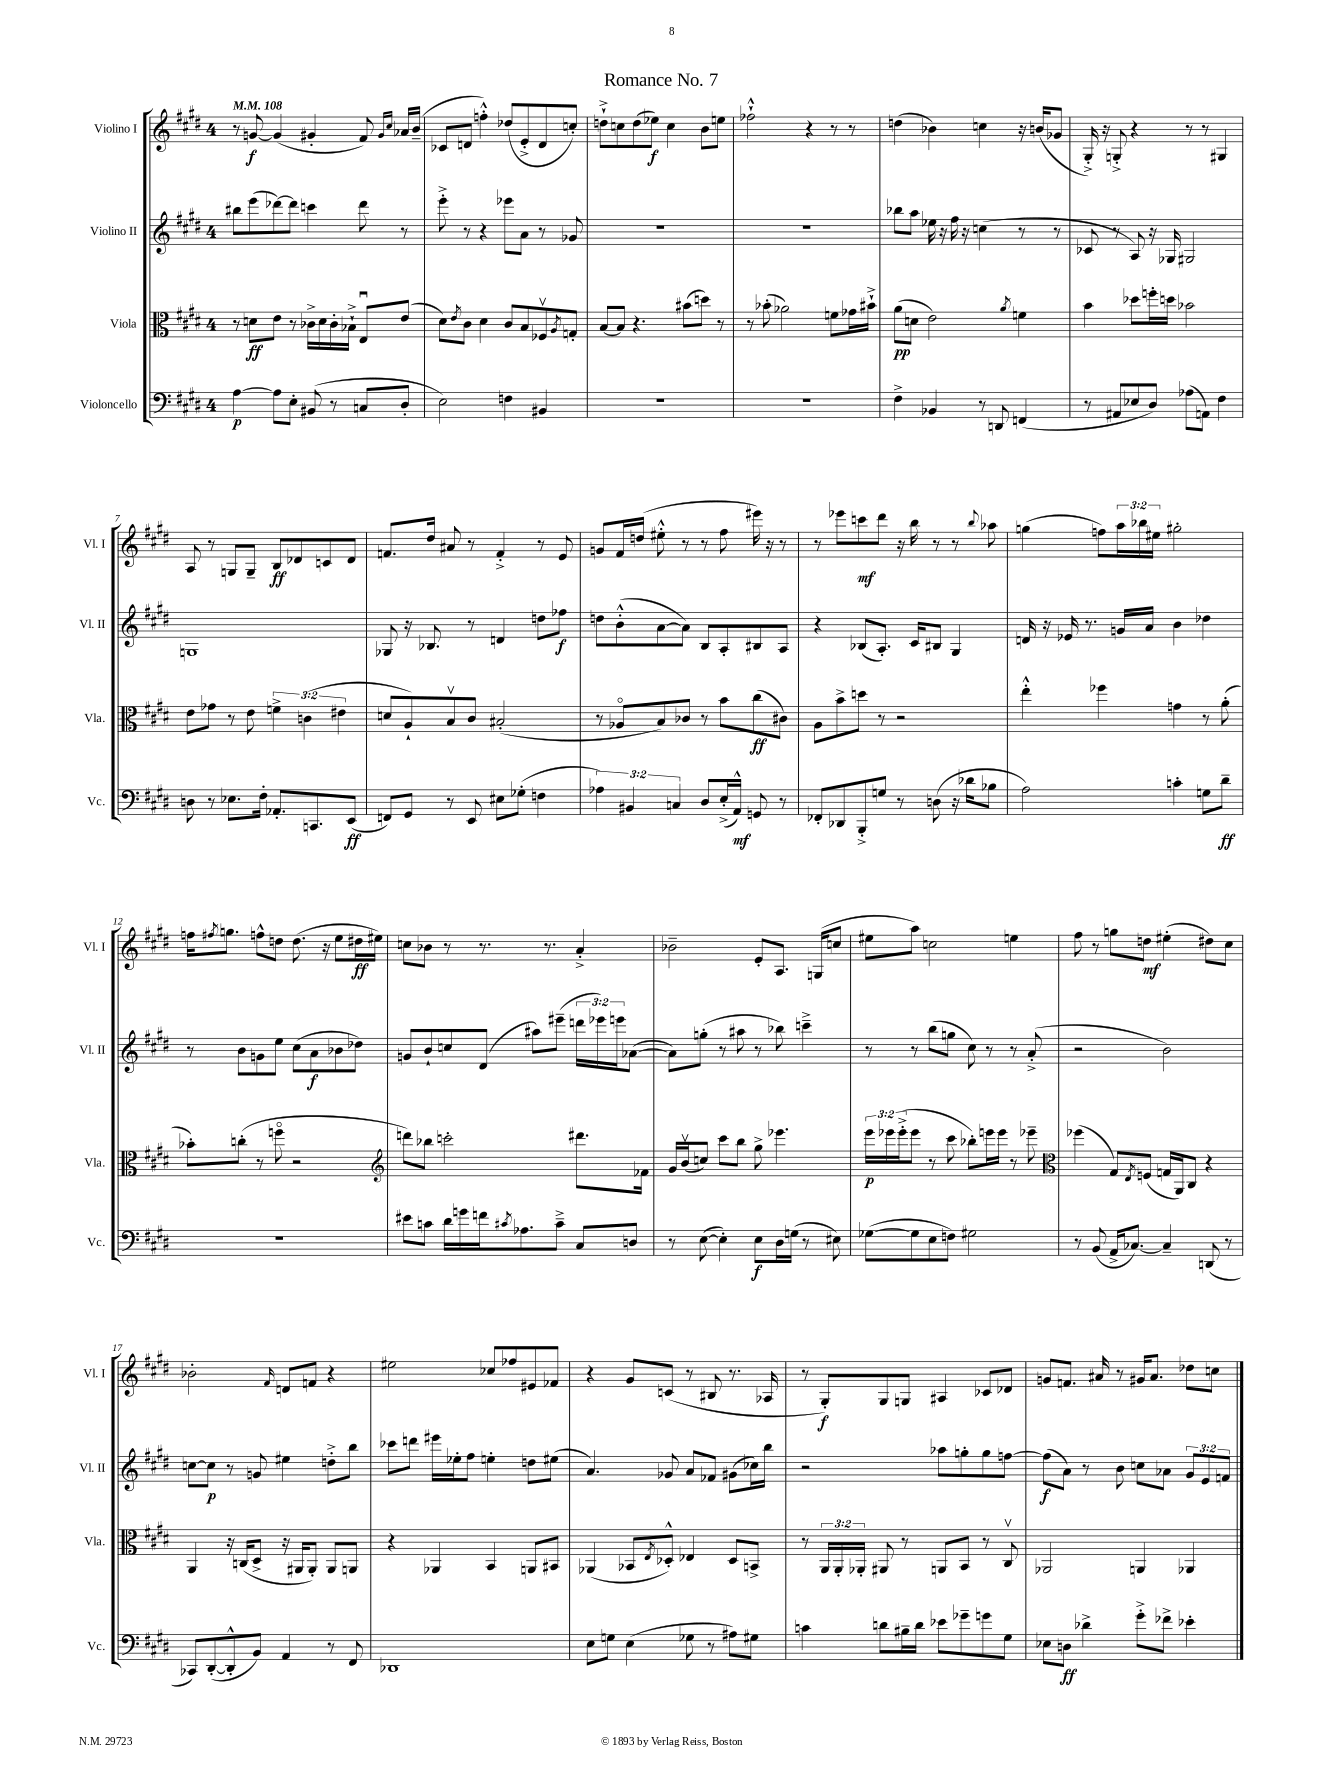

**kern	**kern	**kern	**kern
*staff4	*staff3	*staff2	*staff1
*clefF4	*clefC3	*clefG2	*clefG2
*k[f#c#g#d#]	*k[f#c#g#d#]	*k[f#c#g#d#]	*k[f#c#g#d#]
*M4/4	*M4/4	*M4/4	*M4/4
*MM108	*MM108	*MM108	*MM108
[4A	8r	8bb#	8r
.	8d	(8eee	[8g
8A]	8e	[8ddd-)	(4g]
8E'	8r	8ddd-]	.
(8BB#	16c-^	4ccc	4g#'
.	16d	.	.
8r	16c-'	.	.
.	16B-`^	.	.
8C	8Eu	8ddd-	8f#)
.	.	.	16qqg#
.	.	.	16qqcc#
8D#'	(8e	8r	16a-
.	.	.	(16b~
=	=	=	=
2E)	8d#)	8eee'^	8c-
.	8qe	.	.
.	8c#	8r	8d
.	4d#	4r	4ff'^^)
4F	8c#	8eee-	(8dd-
.	8B	8a	8e'^
4BB#	8F-v	8r	8d
.	8qA	.	.
.	8G'	8g-	8cc')
=	=	=	=
1r	[8B	1r	8dd`^
.	8B]	.	8cc
.	4.r	.	(8dd
.	.	.	8ee-)
.	.	.	4cc
.	(8b#	.	.
.	8dd)	.	8b
.	8r	.	8ee
=	=	=	=
1r	8r	1r	2ff-`^^
.	(8b-'	.	.
.	2a-)	.	.
.	.	.	4r
.	8f	.	8r
.	16g-	.	8r
.	16b#`^	.	.
=	=	=	=
4F#^	(8a	8bb-	(4dd
.	8d	8aa	.
4BB-	2e)	16ee-	4b-)
.	.	16r	.
.	.	16ff#	.
.	.	16r	.
8r	.	(4cc	4cc
8DD	.	.	.
.	8qa	.	.
(4FF	4f	8r	16r
.	.	.	(16b
.	.	8r	8g-
=	=	=	=
8r	4b	8c-	16G#'^)
.	.	.	16r
8AA#	.	8r	8G'^
8E-	8dd-	8A)	4r
8D#)	16ff'	16r	.
.	16dd	16G-	.
(8A-	2b-	2G#	8r
8AA)	.	.	8r
4F#	.	.	4G#
=	=	=	=
8D	8e	1G	8A
8r	8g-	.	8r
8.E-	8r	.	8G
.	8e	.	8G~
16F#'	.	.	.
8.AA-'	6f^	.	8B
.	.	.	8d-
.	(6c	.	.
8.CC	.	.	.
.	.	.	8c
.	6e#	.	.
(8EE	.	.	8d-
=	=	=	=
8FF)	8d	8G-	8.f
8GG#	8A`)	16r	.
.	.	8.B-	16dd#
8r	8Bv	.	8a#
8EE	8c#	8r	8r
8E#	(2B#'	4d	4f'^
(8G-'	.	.	.
4F	.	8dd	8r
.	.	8ff-	8e
=	=	=	=
6A-)	8r	8dd	8g
.	8A-o	(8b'^^	16f#
6BB#	.	.	.
.	.	.	(16dd
.	8B)	[8a	8ee#'^^
6C	.	.	.
.	8c-	8a])	8r
8D#	8r	8B	8r
(16E'^	8b	8A'	8ff#
16AA^^)	.	.	.
8GG	(8cc#	8B#	16eee#)
.	.	.	16r
8r	8c#)	8A	8r
=	=	=	=
8FF-'	8A	4r	8r
8DD-	8b^	.	8eee-
8BBB'^	8dd	(8B-	8ccc
8G	8r	8.A')	8ddd#
8r	2r	.	16r
.	.	16c#	16bb
(8D	.	8B#	8r
16r	.	4G#	8r
16d-	.	.	.
.	.	.	8qqbb
8B-	.	.	8aa-
=	=	=	=
2A)	4ee'^^	16d	(4gg
.	.	16r	.
.	.	16e-	.
.	.	8.r	.
.	4ff-	.	8ff)
.	.	16g	24aa
.	.	.	24bb-
.	.	16a	.
.	.	.	24ee#
4c'	4g	4b	2gg#'
8G	8r	4dd-	.
8d#~	(8a'	.	.
=	=	=	=
1r	8b-')	8r	16ff
.	.	.	8qff#
.	.	.	8.gg
.	(8cc'	8b	.
.	8r	8g	8ff^^
.	8ffo	8ee	8dd
.	2r	(8cc#	(8.dd
.	.	8a	.
.	.	.	16r
.	.	8b-	8ee
.	.	8dd-)	16dd#
.	.	.	16ee#)
=	=	=	=
*	*clefG2	*	*
8e#	8ddd)	8g	8cc
8c	8bb-	8b`	8b-
16d#	2ccc'	8cc	8r
16g	.	.	.
16f	.	(8d#	8.r
8qc#	.	.	.
8.A-	.	.	.
.	.	8aa#)	.
.	.	.	8.r
8c#~^	.	(8eee#~	.
8C#	8.ddd#	24ddd	4a'^
.	.	24eee-)	.
.	.	24eee	.
8D	.	([8a-	.
.	16f-	.	.
=	=	=	=
8r	16g#	8a-])	2b-~
.	(16bv	.	.
([8E	8cc)	(8gg'	.
4E'])	8ccc#	8r	.
.	8bb	8aa#	.
8E	8gg#^	8r	8e'
16D#	4.eee-	8bb-)	8.A
(16G	.	.	.
8r	.	4ccc~^	.
.	.	.	(16G
8E#)	.	.	8cc
=	=	=	=
([8G-	24eee	8r	8ee#
.	24eee-	.	.
.	(24eee-'^	.	.
8G-]	8eee-	8r	8aa)
8E	8r	(8bb	2cc
8F)	8ccc#	8gg	.
2G#	8bb-')	8cc#)	.
.	16eee	8r	.
.	16eee	.	.
.	8r	8r	4ee
.	8eee-~	(8a'^	.
=	=	=	=
*	*clefC3	*	*
8r	(4ff-	2r	8ff#
(8BB	.	.	8r
16AA^	8G#)	.	8gg
[8.C-)	.	.	.
.	8qE	.	.
.	(8F	.	8dd
4C-~]	16G	2b)	(4ee#'
.	16AA)	.	.
.	8C#	.	.
(8DD	4r	.	8dd#)
8r	.	.	8cc#
=	=	=	=
8CC-)	4AA	[8cc	2b-'
([8DD#'	.	8cc]	.
8DD#'^^]	16r	8r	.
.	(16C	.	.
8BB)	8D#^	8g	.
.	.	.	16qqf#
4AA	16r	4ee#	8d
.	16AA#	.	.
.	8AA#')	.	8f
8r	8AA#	8dd'^	4r
8FF#	8AA	8bb	.
=	=	=	=
1DD-	4r	8ccc-	2ee#
.	.	8ddd	.
.	4AA-	16eee#	.
.	.	16ee-'	.
.	.	8ff#	.
.	4BB	4ee'	8cc-
.	.	.	8ff-
.	8AA	8dd	8e#
.	8BB#	(8ee#	8f-
=	=	=	=
8E	(4AA-	4.a)	4r
8G	.	.	.
(4E	8BB-	.	8g#
.	8qE	.	.
.	8D-'^^)	8g-	(8c
8G-	4E-	8a	8r
8r	.	8f-	8B#
8A#)	8D-	(8g#	8.r
8G#	8BB^	16cc-)	.
.	.	16bb	16A-
=	=	=	=
4c	8r	2r	8r
.	24AA	.	8G#')
.	24AA'	.	.
.	24AA-'	.	.
8d	8AA#	.	8G#
16B#~	8r	.	8G
16d	.	.	.
8e-	8AA	8aa-	4A#
8g-~	8BB	8gg'	.
8g	8r	8gg	8c-
8G#	8C#v	[8ff	8d-
=	=	=	=
8E-	2AA-	(8ff]	8g
8D	.	8a)	8.f
4d-^	.	8r	.
.	.	.	16a#
.	.	8b	8r
8g#'^	4AA	8cc	16g#
.	.	.	8.a#
8f-^	.	8a-	.
4e-'	4AA-	12g#	8dd-
.	.	12e	.
.	.	.	8cc
.	.	12f	.
==	==	==	==
*-	*-	*-	*-
